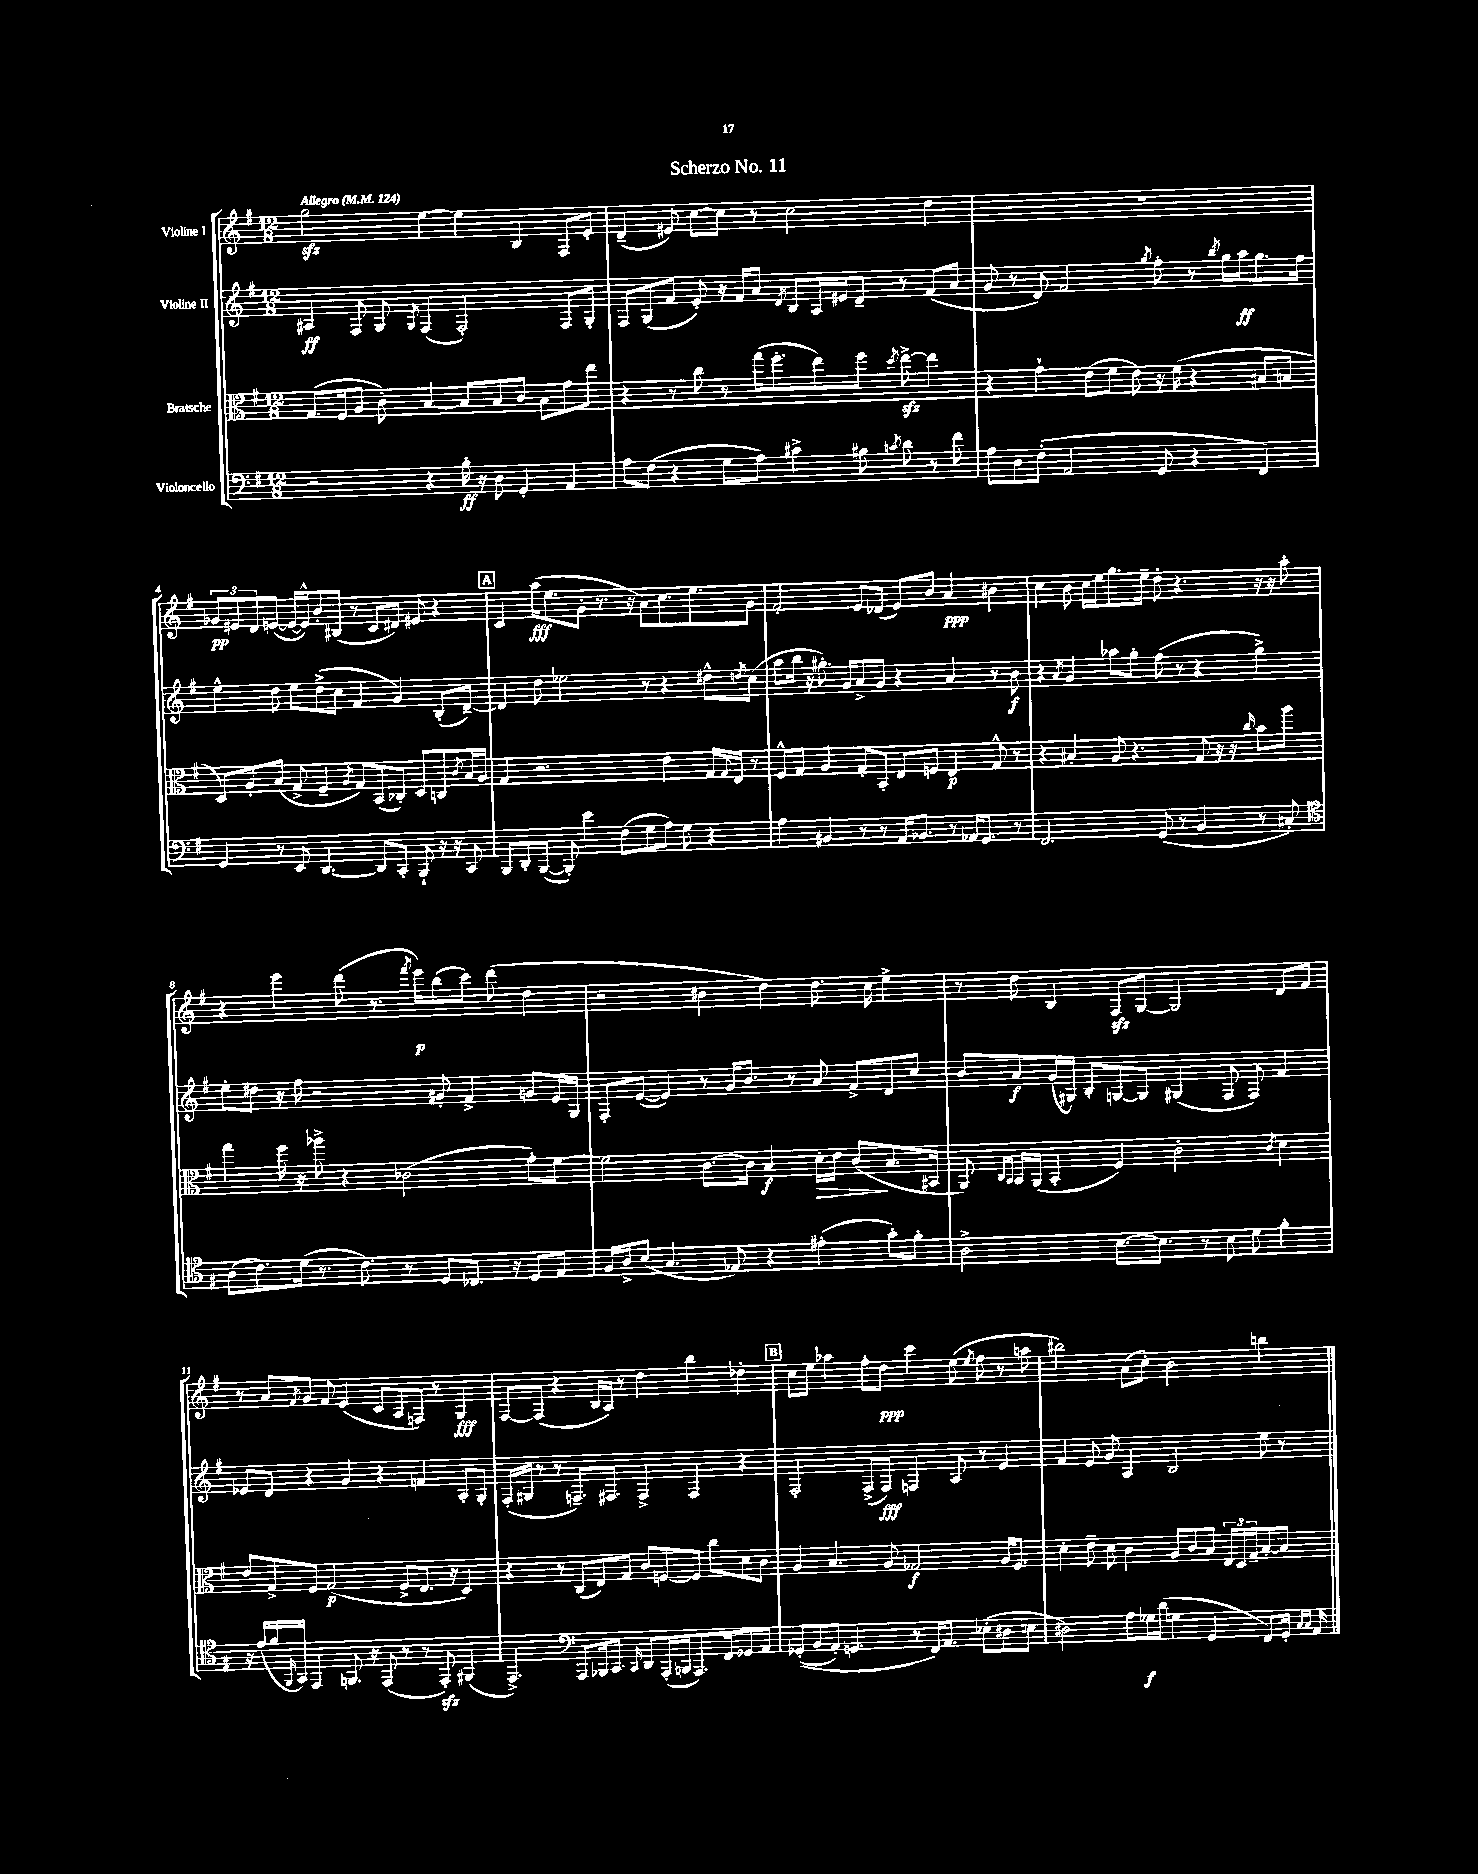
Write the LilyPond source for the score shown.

\header { title = "Scherzo No. 11" }
<<
\new StaffGroup <<
\new Staff = "s0" \with { instrumentName = "Violine I" } {
    \clef treble \key g \major \numericTimeSignature \time 12/8 \tempo "Allegro" 4 = 124
    g''2\sfz e''4~ e''4 b4 fis8 e'8-. |
    d'4--( eis'8) c''8~ c''8 r8 c''2 d''4 |
    R1. |
    \tuplet 3/2 { ges'8\pp eis'8 d'8 } e'8~( e'16~ e'16-^) b'8-. bis8( r8 c'8 dis'8) eis'8 r4 |
    \mark \markup { \box "A" } c'4 a''16\fff( e''8. g'8-. r8. r16 a'8) c''8. e''8. g'8 |
    fis'2-. e'8 des'8( e'8) b'8 a'4\ppp bis'4 |
    c''4 b'8 c''16 e''16 g''8. e''16-- d''8-. r4. r16 r16 a''8-. |
    r4 e'''4 d'''8( r8. \acciaccatura { fis'''8 } e'''16\p) b''8( c'''8) d'''8( d''4 |
    r2 bis'4 d''4) d''8. c''16 e''4-> |
    r8 d''8 b4 fis8\sfz g8~ g2 d'8 fis'8 |
    r8 a'8 \acciaccatura { fis'8 } g'8 fis'8 e'4( c'8 a8 f8) r8 g4\fff |
    fis8~ fis8( r4 b16 a16) r8 d''4 b''4 des''4-. |
    \mark \markup { \box "B" } c''8 e''8 aes''4 fis''8-. d''8\ppp c'''4 e''8( \acciaccatura { e''8 } fis''8 r8 a''8 |
    bis''2) a'8( c''8-.) b'2 b''4 \bar "|." |
}
\new Staff = "s1" \with { instrumentName = "Violine II" } {
    \clef treble \key g \major \numericTimeSignature \time 12/8
    ais4\ff fis8 g8 \acciaccatura { g8 } fis4( fis2-.) fis8 g8-. |
    fis8 g8( fis'8 e'8-.) r16 fis'16 a'8 \acciaccatura { d'8 } b8 a16 eis'16 d'8-- r8 fis'8( a'8 |
    g'8 r8 d'8) fis'2 \acciaccatura { g''8 } fis''8-. r8 \acciaccatura { b''8 } g''16 a''16\ff g''8. fis''16 |
    e''4-^ d''8 e''8 d''8->( c''8 fis'4 g'4) b8-.( d'8~--) |
    \mark \markup { \box "A" } d'4 d''8 ees''2 r8 r4 dis''8-^ \acciaccatura { d''8 } c''8( |
    a''8 b''16 r16 gis''8.-.) g'16 a'8-> g'8 r4 a'4 r8 b'8\f |
    r4 \acciaccatura { a'8 } g'4 aes''8 g''8-. fis''8( r8 r4 g''4->) |
    e''8-. dis''8 r16 fis''16 r2 gis'8-. fis'4-> g'8 e'16 g16 |
    fis8-. e'8~( e'4) r8 g'16 b'8. r8 a'8 fis'8-> d'8 c''8 |
    b'8 a'8\f g'16( gis16) b8-. g8~ g8 gis4( fis8 fis8) fis'4 |
    ees'8 d'8 r4 g'4 r4 f'4 a8-. g8-. |
    fis16-.( gis16 r8 r8 f8.--) fis8. fis4-> fis4 r4 |
    \mark \markup { \box "B" } fis2-. fis8->( fis8\fff) f4 a8 r8 e'4 |
    fis'4 e'8 g'8 a4 b2 e''8 r8 \bar "|." |
}
\new Staff = "s2" \with { instrumentName = "Bratsche" } {
    \clef alto \key g \major \numericTimeSignature \time 12/8
    g8.( fis16 a8 c'8-.) b4~ b8 b8 c'8 b8 g'8 e''8 |
    r4 r8 c''8 r8 g''16( fis''8.-. e''8) fis''8 \acciaccatura { d''8 } e''8~->\sfz e''4 |
    r4 g'4-! e'8( fis'8 e'8) r16 fis'16( r4 bis8 b8 |
    d8) a8-. b8( g8-> fis4-- \acciaccatura { a8 } g8) b,8( ces8-.) d8 c8 \acciaccatura { c'8 } b16 a16 |
    \mark \markup { \box "A" } g4 r2. e'4 g16 \appoggiatura { g8 } e16 r8 |
    fis8-^ g8 a4 g8-. b,8-. e8 f8 e4\p g8-^ r8 |
    r4 bis4-. a8 r4. g8 r16 r16 \grace { c''16 } b'8 a''8 |
    g''4 fis''16 r16 aes''8-> r4 ces'2( g'8-.) fis'8~ |
    fis'2 c'8.~ c'16 b4\f d'16-.\> e'16 c'8\!( b8. bis,16 |
    a,8) \grace { c16 b,16 } b,16 a,16( b,4-. fis4) c'2-. \acciaccatura { c'8 } d'4 |
    e'8 g8-> fis8 g2\p( fis8-> e8. r16 d4) |
    r4 r8 c8( e8) g8 c'8 f8~ f8 c''8 d'8 c'8 |
    \mark \markup { \box "B" } a4 b4. a8 ges2\f a16 fis8. |
    d'4-. e'8-- d'8 c'4 a8 c'8 b8 \tuplet 3/2 { e16 d16 g16-- } b8~-. b8 \bar "|." |
}
\new Staff = "s3" \with { instrumentName = "Violoncello" } {
    \clef bass \key g \major \numericTimeSignature \time 12/8
    r2 r4 b16-.\ff r16 d8 g,4-. a,4 |
    a8 fis8( r4 g8 a8) cis'4-> bis8 \acciaccatura { c'8 } d'8 r8 fis'8 |
    a8 d8 fis8-.( a,2 g,8 r4 fis,4) |
    g,4 r8 e,8 d,4.~ d,8 c,8-. b,,8-! r16 r16 c,8 |
    \mark \markup { \box "A" } b,,8 d,8-. b,,8~( b,,8-.) e'4 fis8( g8 a8) g8 r4 |
    a4 bis,4 r8 r8 a,16 bes,8. r8 aes,16 g,8. r8 |
    fis,2. g,8( r8 b,4 r8 cis8-.) |
    \clef tenor a8( c'8.) d'16( r8. c'8.) r8 d8 ces8. r16 d8 e8 |
    fis16 a16-> b8( g4. ees8) r4 eis'4-.( g'8-.) fis'8-. |
    a2-> b8.~ b8. r8 b8 d'8 fis'4-. |
    r16 e'16( fis'16 \grace { fis,16 } g,16) e,4 f,8. r16 e,8( r8 r8 e,8-.\sfz) fis,4( |
    e,4.->) \clef bass a,,8 bes,,16 c,8. \grace { c,16 } d,8 a,,16-.( b,,16 a,,8.) fis,16 ges,8 a,8 |
    \mark \markup { \box "B" } ges,8-.(\( b,8 a,8-.) g,4. r8 fis,16\) a,8. ees8-.( dis8 e8 |
    dis2) a8 ges16\f d'16( g4 g,4 fis,8) g,16-. \grace { c16 c16 } a,16 \bar "|." |
}
>>
>>
